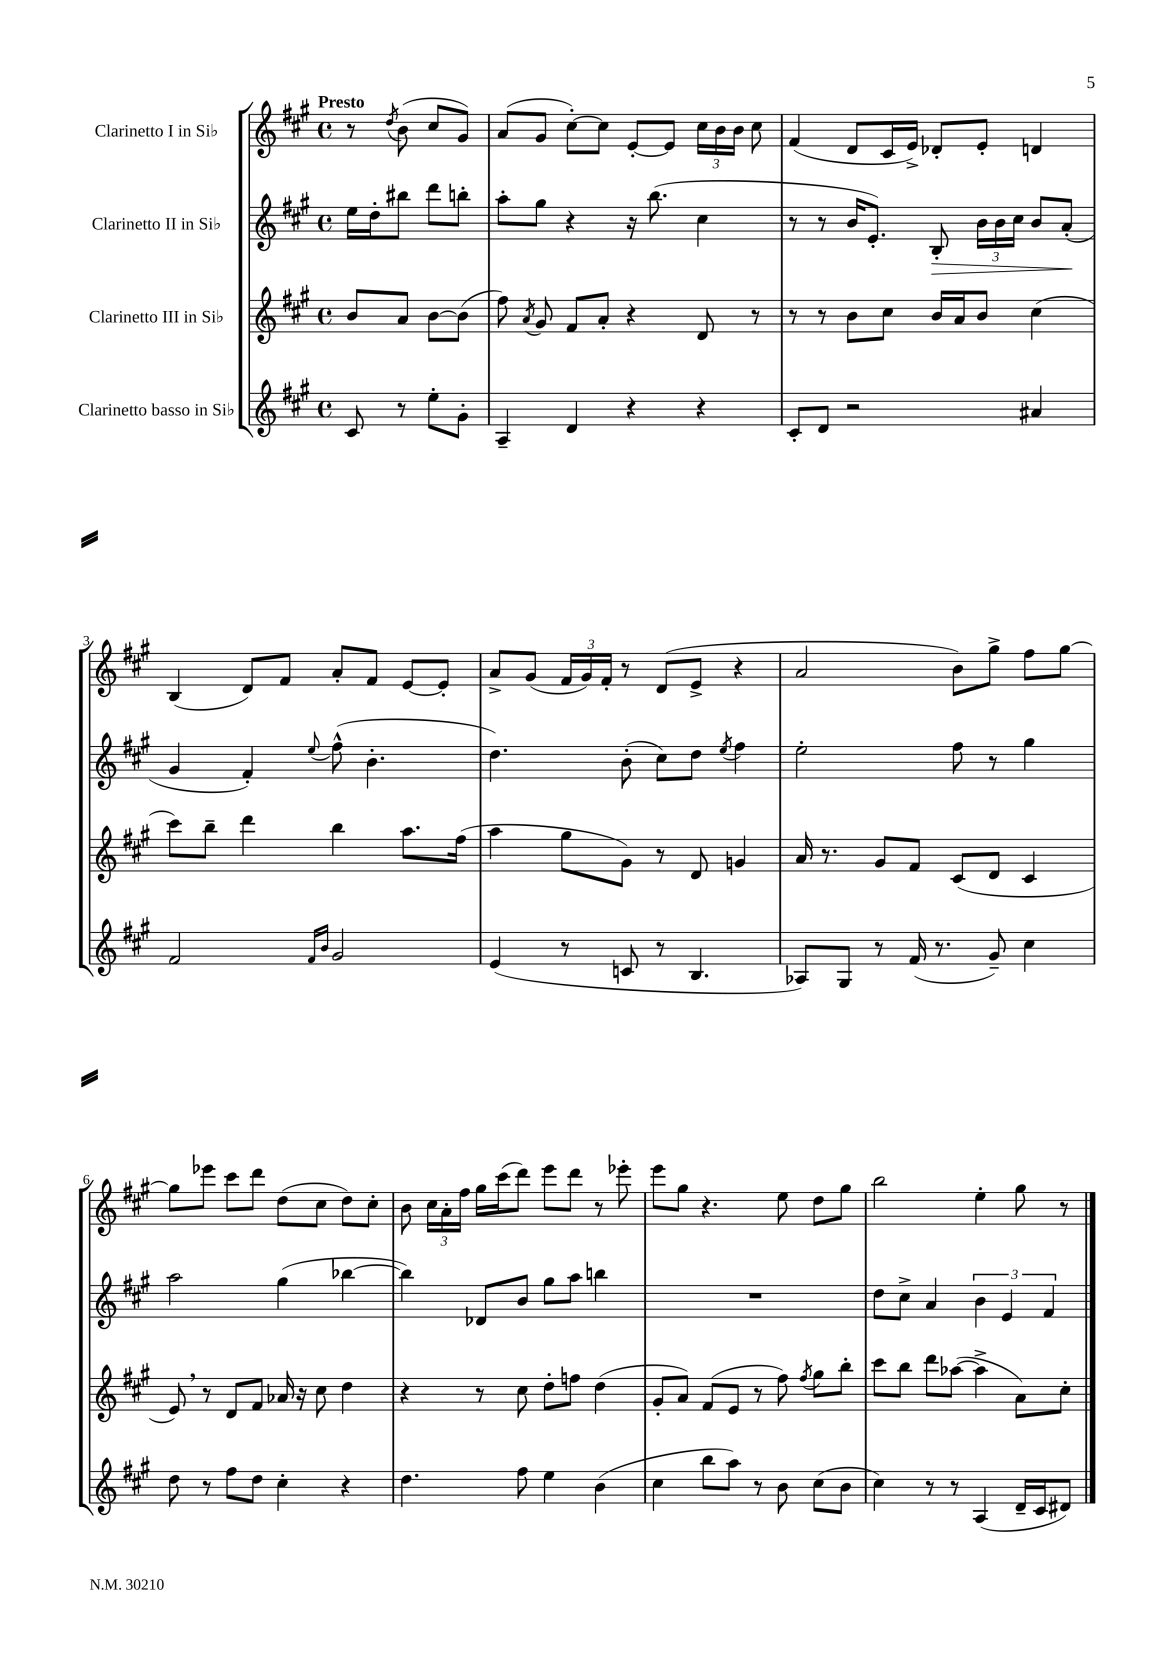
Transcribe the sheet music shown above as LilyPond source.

<<
\new StaffGroup <<
\new Staff = "s0" \with { instrumentName = "Clarinetto I in Sib" } {
    \clef treble \key a \major \defaultTimeSignature \time 4/4 \partial 2 \tempo "Presto"
    \autoBeamOff r8 \acciaccatura { d''8 } b'8( cis''8[ gis'8]) |
    a'8[( gis'8] cis''8[~-.) cis''8] e'8[~-. e'8] \tuplet 3/2 { cis''16[ b'16 b'16] } cis''8 |
    fis'4( d'8[ cis'16 e'16]->) des'8[-. e'8]-. d'4 |
    b4( d'8[) fis'8] a'8[-. fis'8] e'8[~ e'8]-. |
    a'8[-> gis'8]( \tuplet 3/2 { fis'16[ gis'16) fis'16]-. } r8 d'8[( e'8]-> r4 |
    a'2 b'8[) gis''8]-> fis''8[ gis''8]~ |
    gis''8[ ees'''8] cis'''8[ d'''8] d''8[( cis''8] d''8[) cis''8]-. |
    b'8 \tuplet 3/2 { cis''16[ a'16-. fis''16] } gis''16[ cis'''16( d'''8]) e'''8[ d'''8] r8 ees'''8-. |
    e'''8[ gis''8] r4. e''8 d''8[ gis''8] |
    b''2 e''4-. gis''8 r8 \bar "|." |
}
\new Staff = "s1" \with { instrumentName = "Clarinetto II in Sib" } {
    \clef treble \key a \major \defaultTimeSignature \time 4/4 \partial 2
    \autoBeamOff e''16[ d''16-. bis''8] d'''8[ b''8]-. |
    a''8[-. gis''8] r4 r16 b''8.( cis''4 |
    r8 r8 b'16[ e'8.]-.) b8-.\> \tuplet 3/2 { b'16[ b'16 cis''16] } b'8[ a'8]-.\!( |
    gis'4 fis'4-.) \appoggiatura { e''8 } fis''8-^( b'4.-. |
    d''4.) b'8-.( cis''8[) d''8] \acciaccatura { e''8 } fis''4 |
    e''2-. fis''8 r8 gis''4 |
    a''2 gis''4( bes''4~ |
    bes''4) des'8[ b'8] gis''8[ a''8] b''4 |
    R1 |
    d''8[ cis''8]-> a'4 \tuplet 3/2 { b'4 e'4 fis'4 } \bar "|." |
}
\new Staff = "s2" \with { instrumentName = "Clarinetto III in Sib" } {
    \clef treble \key a \major \defaultTimeSignature \time 4/4 \partial 2
    \autoBeamOff b'8[ a'8] b'8[~ b'8]( |
    fis''8) \acciaccatura { a'8 } gis'8 fis'8[ a'8]-. r4 d'8 r8 |
    r8 r8 b'8[ cis''8] b'16[ a'16 b'8] cis''4( |
    cis'''8[) b''8]-- d'''4 b''4 a''8.[ fis''16]( |
    a''4 gis''8[ gis'8]) r8 d'8 g'4 |
    a'16 r8. gis'8[ fis'8] cis'8[( d'8] cis'4 |
    e'8) \breathe r8 d'8[ fis'8] aes'16 r16 cis''8 d''4 |
    r4 r8 cis''8 d''8[-. f''8] d''4( |
    gis'8[-. a'8]) fis'8[( e'8] r8 fis''8) \acciaccatura { fis''8 } gis''8[ b''8]-. |
    cis'''8[ b''8] d'''8[ aes''8]~( aes''4-> a'8[) cis''8]-. \bar "|." |
}
\new Staff = "s3" \with { instrumentName = "Clarinetto basso in Sib" } {
    \clef treble \key a \major \defaultTimeSignature \time 4/4 \partial 2
    \autoBeamOff cis'8 r8 e''8[-. gis'8]-. |
    a4-- d'4 r4 r4 |
    cis'8[-. d'8] r2 ais'4 |
    fis'2 \grace { fis'16[ b'16] } gis'2 |
    e'4( r8 c'8 r8 b4. |
    aes8[) gis8] r8 fis'16( r8. gis'8--) cis''4 |
    d''8 r8 fis''8[ d''8] cis''4-. r4 |
    d''4. fis''8 e''4 b'4( |
    cis''4 b''8[ a''8]) r8 b'8 cis''8[( b'8] |
    cis''4) r8 r8 a4( d'16[-- cis'16 dis'8]) \bar "|." |
}
>>
>>
